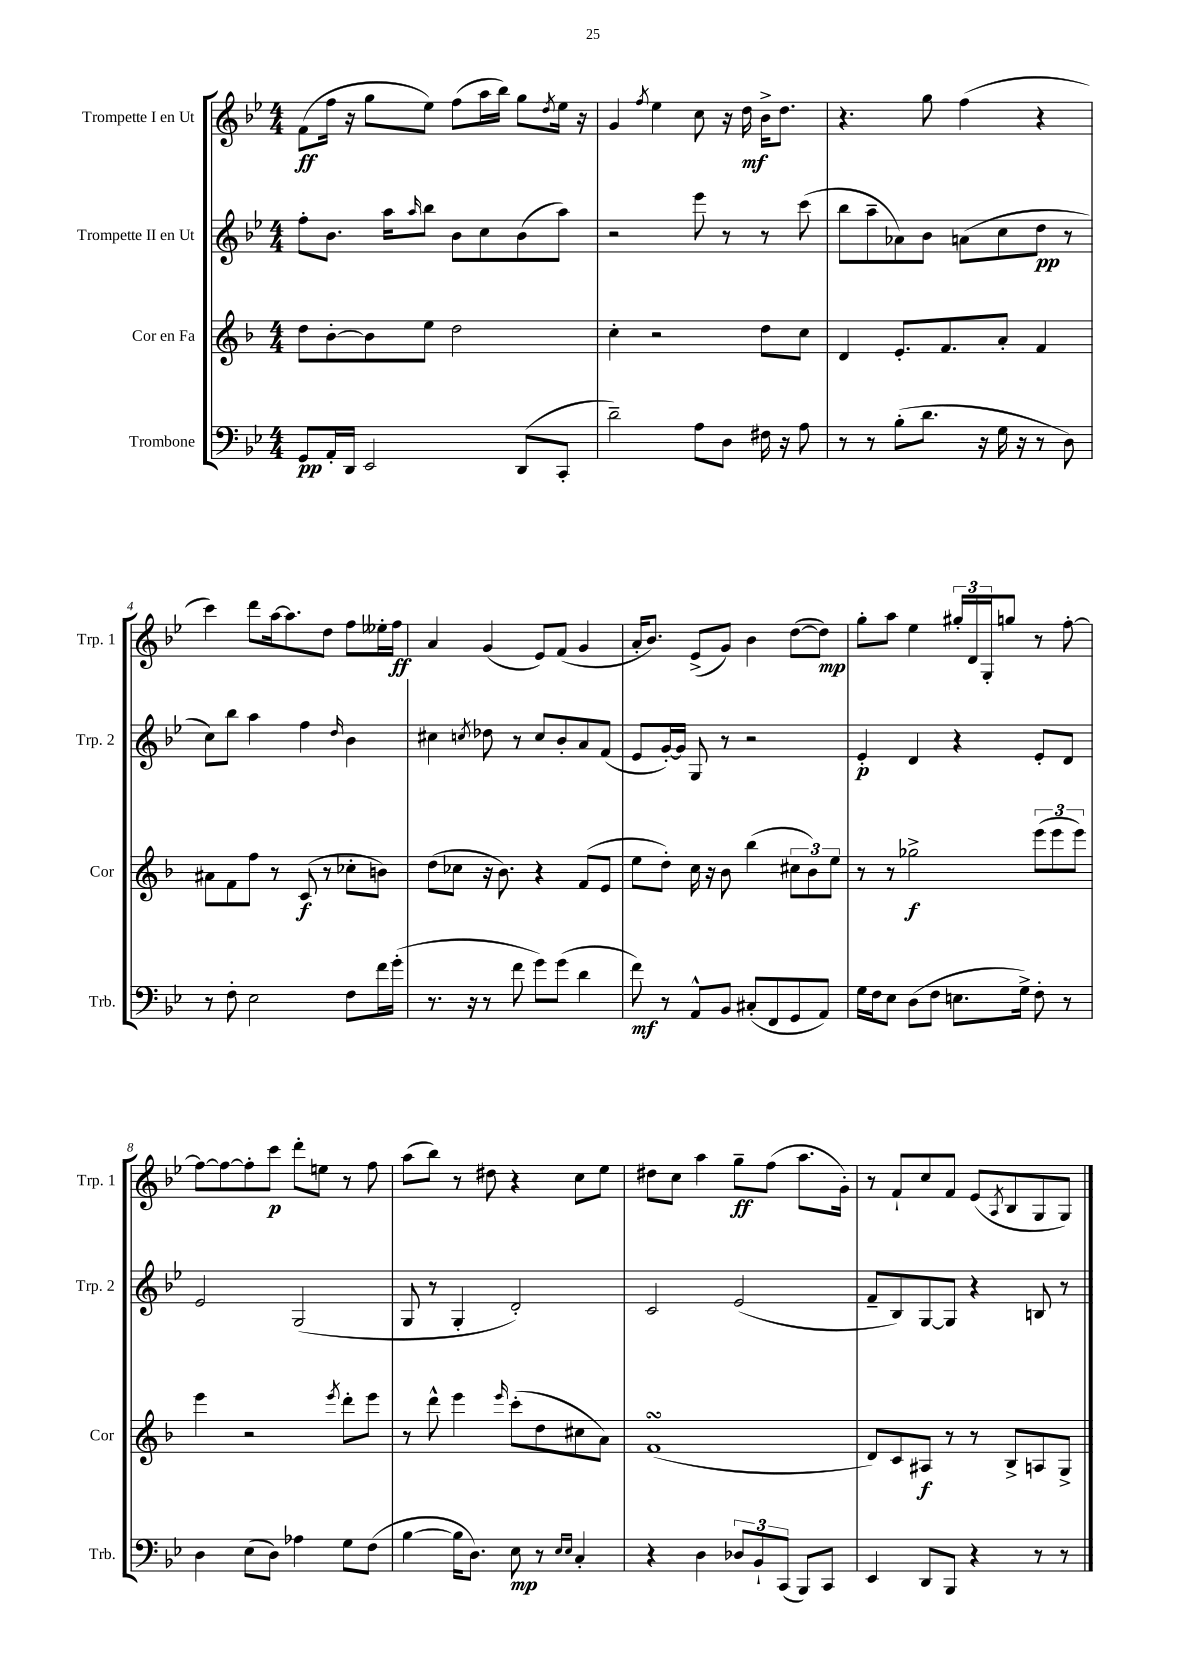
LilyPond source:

<<
\new StaffGroup <<
\new Staff = "s0" \with { instrumentName = "Trompette I en Ut" shortInstrumentName = "Trp. 1" } {
    \clef treble \key bes \major \numericTimeSignature \time 4/4
    f'8\ff( f''16 r16 g''8 ees''8) f''8( a''16 bes''16) g''8 \acciaccatura { d''8 } ees''16 r16 |
    g'4 \acciaccatura { f''8 } ees''4 c''8 r16 d''16\mf bes'16-> d''8. |
    r4. g''8 f''4( r4 |
    c'''4) d'''8 a''16~ a''8. d''8 f''8 eeses''16-. f''16\ff |
    a'4 g'4( ees'8) f'8( g'4 |
    a'16-. bes'8.) ees'8->( g'8) bes'4 d''8~( d''8\mp) |
    g''8-. a''8 ees''4 \tuplet 3/2 { gis''16-. d'16 g16-. } g''8 r8 f''8~-. |
    f''8~ f''8~ f''8-. c'''8\p d'''8-. e''8 r8 f''8 |
    a''8( bes''8) r8 dis''8 r4 c''8 ees''8 |
    dis''8 c''8 a''4 g''8--\ff f''8( a''8. g'16-.) |
    r8 f'8-! c''8 f'8 ees'8( \acciaccatura { a8 } bes8 g8 g8) \bar "|." |
}
\new Staff = "s1" \with { instrumentName = "Trompette II en Ut" shortInstrumentName = "Trp. 2" } {
    \clef treble \key bes \major \numericTimeSignature \time 4/4
    f''8-. bes'8. a''16 \grace { a''16 } bes''8 bes'8 c''8 bes'8( a''8) |
    r2 ees'''8 r8 r8 c'''8( |
    bes''8 a''8-- aes'8) bes'8 a'8( c''8 d''8\pp r8 |
    c''8) bes''8 a''4 f''4 \grace { d''16 } bes'4 |
    cis''4 \acciaccatura { c''8 } des''8 r8 c''8 bes'8-. a'8 f'8( |
    ees'8 g'16~-.) g'16 g8 r8 r2 |
    ees'4-.\p d'4 r4 ees'8-. d'8 |
    ees'2 g2( |
    g8 r8 g4-. d'2-.) |
    c'2 ees'2( |
    f'8-- bes8) g8~ g8 r4 b8 r8 \bar "|." |
}
\new Staff = "s2" \with { instrumentName = "Cor en Fa" shortInstrumentName = "Cor" } {
    \clef treble \key f \major \numericTimeSignature \time 4/4
    d''8 bes'8~-. bes'8 e''8 d''2 |
    c''4-. r2 d''8 c''8 |
    d'4 e'8.-. f'8. a'8-. f'4 |
    ais'8 f'8 f''8 r8 c'8\f( r8 ces''8-. b'8) |
    d''8( ces''8 r16 bes'8.) r4 f'8( e'8 |
    e''8 d''8-.) c''16 r16 bes'8 bes''4( \tuplet 3/2 { cis''8 bes'8) e''8 } |
    r8 r8 ges''2->\f \tuplet 3/2 { e'''8( e'''8 e'''8) } |
    e'''4 r2 \acciaccatura { e'''8 } d'''8-. e'''8 |
    r8 d'''8-^ e'''4 \grace { e'''16 } c'''8-.( d''8 cis''8 a'8) |
    f'1\turn( |
    d'8) c'8 ais8\f r8 r8 bes8-> a8 g8-> \bar "|." |
}
\new Staff = "s3" \with { instrumentName = "Trombone" shortInstrumentName = "Trb." } {
    \clef bass \key bes \major \numericTimeSignature \time 4/4
    g,8\pp a,16-. d,16 ees,2 d,8( c,8-. |
    d'2--) a8 d8 fis16 r16 a8 |
    r8 r8 bes8-.( d'8. r16 g16 r16 r8 d8) |
    r8 f8-. ees2 f8 f'16 g'16-.( |
    r8. r16 r8 f'8 g'8) g'8( d'4 |
    f'8\mf) r8 a,8-^ bes,8 cis8-.( f,8 g,8 a,8) |
    g16 f16 ees8 d8( f8 e8. g16->) f8-. r8 |
    d4 ees8( d8) aes4 g8 f8( |
    bes4~ bes16 d8.) ees8\mp r8 \grace { ees16 ees16 } c4-. |
    r4 d4 \tuplet 3/2 { des8 bes,8-! c,8( } bes,,8) c,8 |
    ees,4 d,8 bes,,8 r4 r8 r8 \bar "|." |
}
>>
>>
